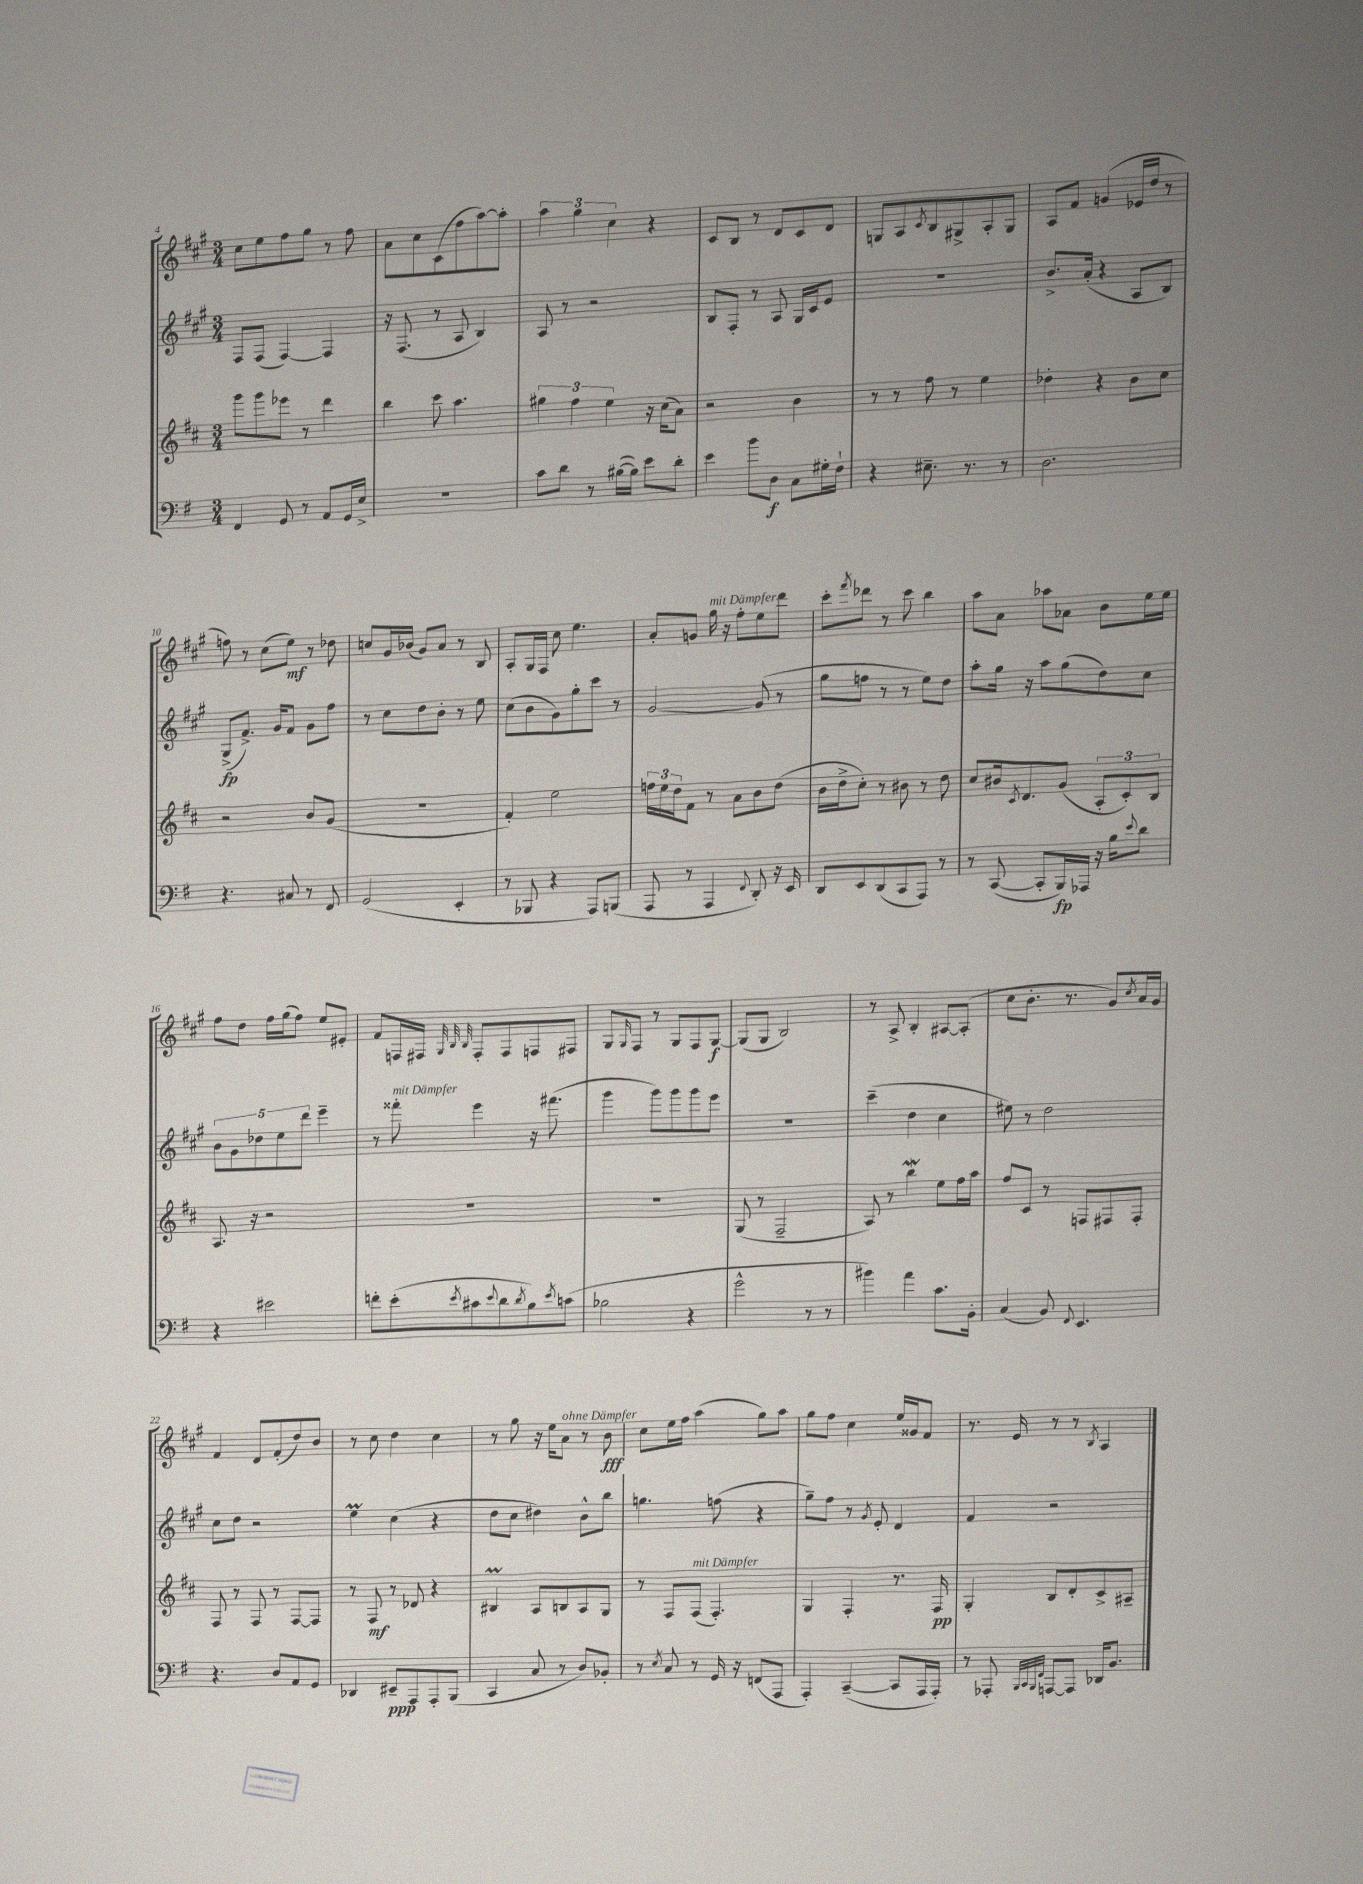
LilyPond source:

<<
\new StaffGroup <<
\new Staff = "s0" {
    \clef treble \key a \major \numericTimeSignature \time 3/4
    cis''8 e''8 fis''8 gis''8 r8 fis''8 |
    a'8 cis''8 cis'8( fis''8 a''8~) a''8-. |
    \tuplet 3/2 { a''4 gis''4 cis''4 } r4 |
    cis'8 b8 r8 d'8 cis'8 d'8 |
    g8 a8 \acciaccatura { cis'8 } b8 gis8-> a8-. gis8 |
    a8 fis'8 g'4( ees'16 d''16 r8 |
    f''8) r8 cis''8( e''8\mf) r8 des''8 |
    c''8 gis'16 bes'16( gis'8) a'8 r8 b8 |
    a8-. gis16 fis16 cis''8 e''4. |
    a'8-. g'8 gis''16^\markup { \italic "mit Dämpfer" } r16 fis''8-. e''8 d'''8 |
    cis'''8-. \acciaccatura { fis'''8 } des'''8 r8 cis'''8 b''4 |
    a''8 a'8 aes''8 aes'8 b'8 e''16 e''16 |
    fis''8 d''8 fis''16 gis''16( fis''8) e''8 eis'8-. |
    fis'8 f16 fis16 \grace { gis32 b32 b32 } fis8-. fis8 f8 fis8 |
    gis8 \grace { gis16 } fis8 r8 gis8 fis8 gis8~\f |
    gis8( gis8 b2) |
    r8 a8-> b4-. ais8~ ais8-.( |
    cis''8 b'8.-. r8. gis'8) \acciaccatura { cis''8 } a'16 gis'16 |
    fis'4 d'8 fis'8-.( d''8) b'8 |
    r8 cis''8 d''4 cis''4 |
    r8 gis''8 r16 e''16 a'8^\markup { \italic "ohne Dämpfer" } r8 b'8\fff |
    cis''8 e''16 fis''16 a''4( gis''8) a''8 |
    gis''8 fis''8 cis''4 e''16 gisis'16 fis'8 |
    r8. e'16 r8 r8 \acciaccatura { b8 } a4 \bar "|." |
}
\new Staff = "s1" {
    \clef treble \key a \major \numericTimeSignature \time 3/4
    fis8 fis8( fis4~) fis4 |
    r16 fis8.( r8 a8 b4) |
    a8 r8 r2 |
    b8 fis8-. r8 a8 gis16 cis'16 e'8 |
    R2. |
    b'8.-> a'16-.( r4 a8 b8) |
    gis8->\fp( fis'8.->) gis'16 fis'8 gis'8 fis''8 |
    r8 cis''8 d''8 b'8-. r8 e''8 |
    cis''8( b'8 gis'8) gis''8-. cis'''8 r8 |
    gis'2~ gis'8( r8 |
    gis''8 f''8 r8 r8 e''8) d''8 |
    a''8-. gis''16 r16 a''8 gis''8( d''8) cis''8 |
    \tuplet 5/4 { b'8 gis'8 des''8 e''8 d'''8 } e'''4-- |
    r8 fisis'''8-.^\markup { \italic "mit Dämpfer" } e'''4 r16 fis'''8.( |
    gis'''4 gis'''8) gis'''8 gis'''8 e'''8 |
    R2. |
    cis'''4--( d''4 cis''4 |
    eis''8) r8 d''2 |
    cis''8 d''8 r2 |
    e''4\prall cis''4( r4 |
    d''8 cis''8 dis''4) b'8-^ b''8 |
    g''4. f''8( r4 |
    gis''8--) fis''8 r8 \acciaccatura { gis'8 } e'8-. d'4 |
    fis'4 r2 \bar "|." |
}
\new Staff = "s2" {
    \clef treble \key d \major \numericTimeSignature \time 3/4
    g'''8 g'''8 ees'''8 r8 d'''4 |
    b''4 cis'''8 a''4. |
    \tuplet 3/2 { gis''4 fis''4 e''4 } r16 cis''16( a'8) |
    r2 b'4 |
    r8 r8 fis''8 r8 e''4 |
    des''4-. r4 b'8 cis''8 |
    r2 b'8 g'8( |
    R2. |
    fis'4-.) e''2 |
    \tuplet 3/2 { f''16 e''16 d''16 } fis'8 r8 a'8 b'8 d''8( |
    b'16 d''16-> cis''8-.) r8 bis'8 r8 d''8 |
    cis''8 bis'16 \acciaccatura { cis'8 } d'8. g'8( \tuplet 3/2 { a8-. cis'8-.) b8 } |
    a8. r16 r2 |
    R2. |
    R2. |
    g8( r8 fis2-- |
    a8) r8 b''4\mordent e''8 fis''16 a''16 |
    fis''8 cis'8 r8 f8 fis8 fis8-. |
    fis8 r8 fis8 r8 fis8~ fis8 |
    r8 fis8\mf r8 des'8 r4 |
    bis4\prall a8 b8 a8 g8 |
    r8 fis8 fis8^\markup { \italic "mit Dämpfer" }( fis4.-.) |
    g4 fis4-. r8. fis16\pp |
    g4-. b8 d'8-. cis'8-> ais8-- \bar "|." |
}
\new Staff = "s3" {
    \clef bass \key g \major \numericTimeSignature \time 3/4
    fis,4 g,8 r8 a,8 g,16 e16-> |
    R2. |
    c'8 d'8 r8 bis16~( bis16) e'8 d'8-. |
    e'4 b'8 d8\f c8 gis16-. fis16-! |
    r4 eis8.-- r8. r8 |
    d2. |
    r4. cis8 r8 fis,8 |
    g,2( e,4-. |
    r8 bes,,8 r4 a,,8) b,,8( |
    a,,8 r8 a,,4 \appoggiatura { fis,8 } d,8-.) r16 e,16 |
    d,8 e,8 d,8( c,8 a,,8) r8 |
    r8 c,8~( c,8-. b,,16\fp) aes,,16 r16 b16 \appoggiatura { e'8 } d'8 |
    r4 eis'2 |
    f'8-. e'8-.( \acciaccatura { e'8 } cis'8 \appoggiatura { e'8 } d'8 \acciaccatura { d'8 } b8) \acciaccatura { e'8 } c'8( |
    bes2 r4 |
    g'2-^ r8 r8 |
    bis'4) a'4 c'8. b,16-. |
    c4( b,8) \appoggiatura { fis,8 } e,4. |
    r4. d8 a,8 g,8 |
    des,4 eis,8--\ppp a,,8 a,,8-. b,,8( |
    c,4 c8 r8 d8) bes,8-. |
    r8 \acciaccatura { e8 } c8 r8 g,16 r16 f,8( a,,8 |
    a,,4-.) c,4~--( c,8 a,,16 a,,16-.) |
    r8 aes,,8-. \grace { b,,32 c,32 b,,32 fis,32 } a,,8~ a,,8 des,16 b,8. \bar "|." |
}
>>
>>
\layout { \context { \Score currentBarNumber = #4 } }
